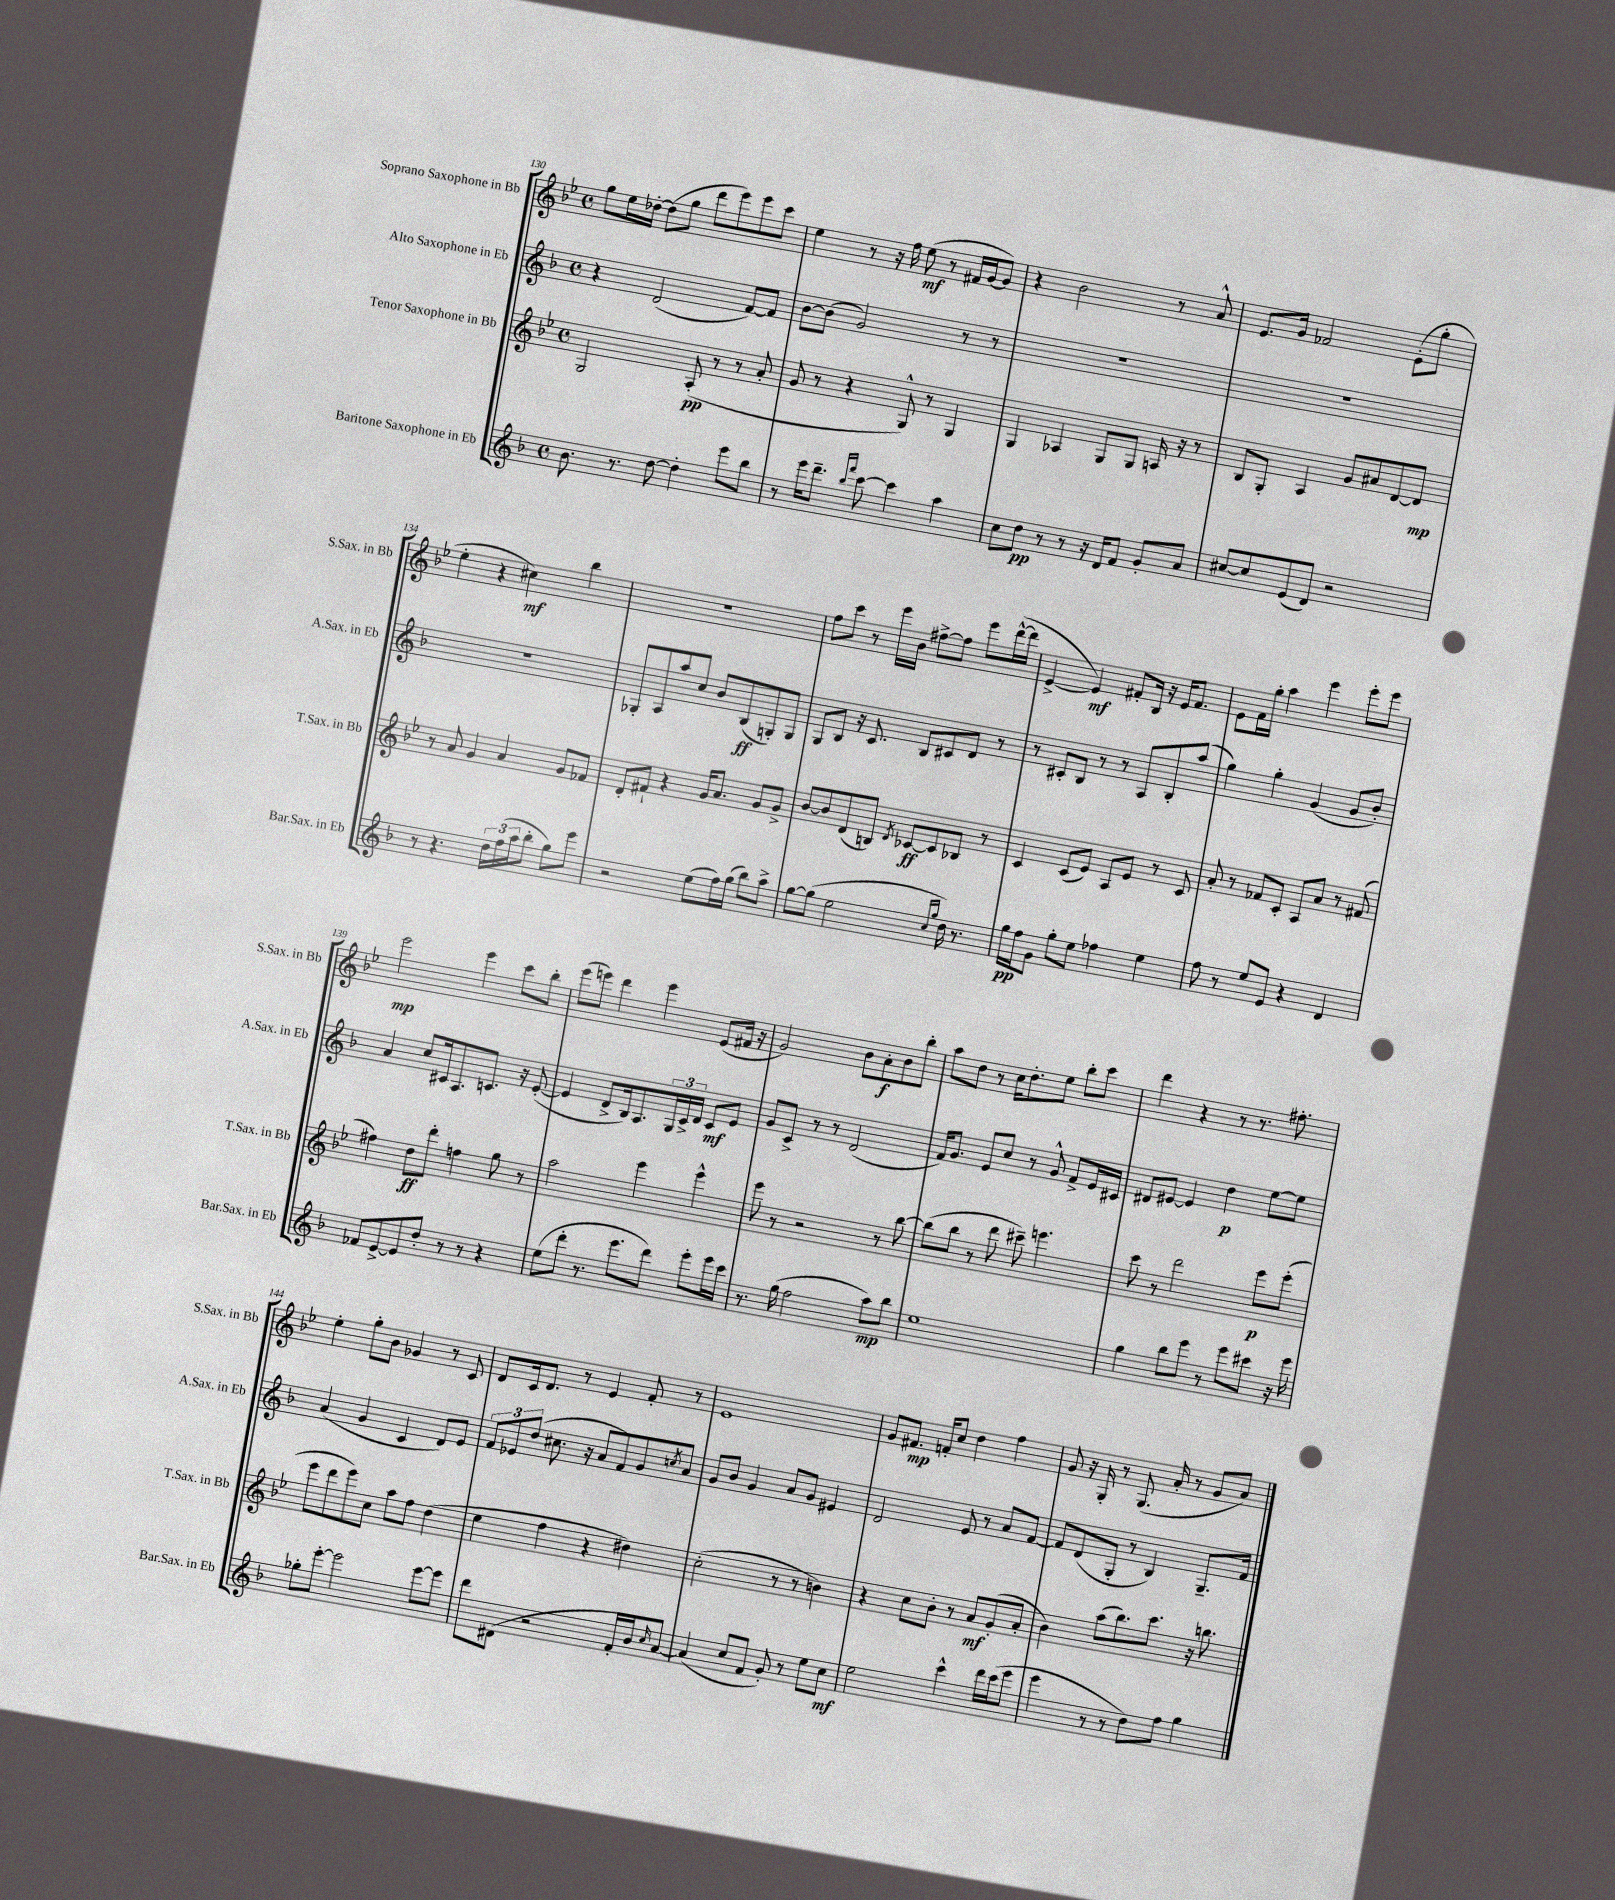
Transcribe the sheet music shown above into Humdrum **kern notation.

**kern	**dynam	**kern	**dynam	**kern	**dynam	**kern	**dynam
*part4	*part4	*part3	*part3	*part2	*part2	*part1	*part1
*staff4	*staff4	*staff3	*staff3	*staff2	*staff2	*staff1	*staff1
*I"Baritone Saxophone in Eb	*	*I"Tenor Saxophone in Bb	*	*I"Alto Saxophone in Eb	*	*I"Soprano Saxophone in Bb	*
*I'Bar.Sax. in Eb	*	*I'T.Sax. in Bb	*	*I'A.Sax. in Eb	*	*I'S.Sax. in Bb	*
*clefG2	*	*clefG2	*	*clefG2	*	*clefG2	*
*k[b-]	*	*k[b-e-]	*	*k[b-]	*	*k[b-e-]	*
*M4/4	*	*M4/4	*	*M4/4	*	*M4/4	*
*met(c)	*	*met(c)	*	*met(c)	*	*met(c)	*
=130	=130	=130	=130	=130	=130	=130	=130
8.b-\	.	2G/	.	4r	.	8gg\L	.
.	.	.	.	.	.	16ee-\L	.
8.r	.	.	.	.	.	[16dd-X'\JJ	.
.	.	.	.	(2d/	.	(8dd-\L]	.
[8dd\	.	.	.	.	.	8gg\J	.
4dd'\]	.	(8A'/	pp	.	.	8ddd\L	.
.	.	8r	.	.	.	8eee-\)	.
8eee\L	.	8r	.	[8f/L)	.	8eee-\	.
8bb-\J	.	8a'/	.	8f/J]	.	8ccc\J	.
=131	=131	=131	=131	=131	=131	=131	=131
8r	.	8g/	.	[8b-\L	.	4ee-\	.
16eee\KL	.	8r	.	(8b-\J]	.	.	.
8.ddd~\J	.	.	.	.	.	.	.
.	.	4r	.	2g/)	.	8r	.
16qqbb-/LL	.	.	.	.	.	.	.
16qqfff/JJ	.	.	.	.	.	.	.
[8ccc\	.	.	.	.	.	16r	.
.	.	.	.	.	.	16ff\	.
4ccc\]	.	8G^^/)	.	.	.	(8ee-\	mf
.	.	8r	.	.	.	8r	.
4aa\	.	4G/	.	8r	.	16f#X/LL	.
.	.	.	.	.	.	[16g/J	.
.	.	.	.	8r	.	8g/J])	.
=132	=132	=132	=132	=132	=132	=132	=132
8cc\L	.	4G/	.	1r	.	4r	.
8dd\J	pp	.	.	.	.	.	.
8r	.	4A-X/	.	.	.	2b-\	.
8r	.	.	.	.	.	.	.
16r	.	8G/L	.	.	.	.	.
16d/KL	.	.	.	.	.	.	.
8f/J	.	8G/J	.	.	.	.	.
8g'/L	.	16An/	.	.	.	8r	.
.	.	16r	.	.	.	.	.
8a/J	.	8r	.	.	.	8a^^/	.
=133	=133	=133	=133	=133	=133	=133	=133
[8cc#X/L	.	8B-/L	.	1r	.	8.e-/L	.
8cc#/]	.	8G'/J	.	.	.	.	.
.	.	.	.	.	.	16g/Jk	.
(8e/	.	4A/	.	.	.	2f-X/	.
8d/J)	.	.	.	.	.	.	.
2r	.	8g/L	.	.	.	.	.
.	.	8a#X/	.	.	.	.	.
.	.	[8d/	.	.	.	(8e-'\L	.
.	.	8d/J]	mp	.	.	8gg'\J	.
!!LO:LB:g=z
=134	=134	=134	=134	=134	=134	=134	=134
8r	.	8r	.	1r	.	4ee-'\	.
4.r	.	8a/	.	.	.	.	.
.	.	4g/	.	.	.	4r	.
24dd\LL	.	4a/	.	.	.	4cc#X\)	mf
(24ff\	.	.	.	.	.	.	.
24aa\J	.	.	.	.	.	.	.
8bb-'\J	.	.	.	.	.	.	.
8gg\L)	.	8g/L	.	.	.	4bb-\	.
8eee\J	.	8f-X/J	.	.	.	.	.
=135	=135	=135	=135	=135	=135	=135	=135
2r	.	8d'/L	.	8G-X'/L	.	1r	.
.	.	8f#X`/J	.	8A/	.	.	.
.	.	4r	.	8aa/	.	.	.
.	.	.	.	8cc/J	.	.	.
(8ee\L	.	16g/KL	.	8b-/L	.	.	.
.	.	8.a/J	.	.	.	.	.
16ff\L)	.	.	.	(8B-/	ff	.	.
(16gg\JJ	.	.	.	.	.	.	.
8bb-\L)	.	8g/L	.	8Gn'/)	.	.	.
8aa^\J	.	8g^/J	.	8G/J	.	.	.
=136	=136	=136	=136	=136	=136	=136	=136
[8gg\L	.	[8b-/L	.	8G/L	.	8ff\L	.
(8gg\J]	.	8b-/]	.	8B-/J	.	8ccc\J	.
2ee\	.	(8d/	.	16r	.	8r	.
.	.	.	.	8.c/	.	.	.
.	.	8Bn/J)	.	.	.	16eee-\LL	.
.	.	.	.	.	.	16b-\JJ	.
.	.	8qd/	.	.	.	.	.
.	.	[8c-X/L	ff	8B-/L	.	[8ff#X^\L	.
.	.	8c-/]	.	8c#X/	.	8ff#\J]	.
16qqcc/LL	.	.	.	.	.	.	.
16qqgg/JJ	.	.	.	.	.	.	.
16dd\)	.	8B-X/J	.	8d/J	.	8eee-\L	.
8.r	.	.	.	.	.	.	.
.	.	8r	.	8r	.	([16ddd^^\L	.
.	.	.	.	.	.	16ddd\JJ]	.
=137	=137	=137	=137	=137	=137	=137	=137
16gg\LL	pp	4c/	.	8r	.	[4e-^/	.
16ff\J	.	.	.	.	.	.	.
8g\J	.	.	.	8c#X'/L	.	.	.
8gg'\L	.	(8c/L	.	8B-/J	.	4e-/])	mf
8ee\J	.	8e-/J)	.	8r	.	.	.
4ff-X\	.	8A/L	.	8r	.	8f#X'/L	.
.	.	8e-/J	.	8A/L	.	16B-/Jk	.
.	.	.	.	.	.	16r	.
4ee\	.	8r	.	8B-'/	.	16e-/KL	.
.	.	.	.	.	.	8.f#/J	.
.	.	8c/	.	(8aa/J	.	.	.
=138	=138	=138	=138	=138	=138	=138	=138
8ff\	.	8a'/	.	4gg\)	.	8e-\L	.
8r	.	8r	.	.	.	16f\L	.
.	.	.	.	.	.	16gg'\JJ	.
8ee/L	.	8f-X/L	.	4gg'\	.	4aa\	.
8e/J	.	8c'/J	.	.	.	.	.
4r	.	8A/L	.	(4g/	.	4eee-\	.
.	.	8a/J	.	.	.	.	.
4d/	.	8r	.	8g/L	.	8eee-'\L	.
.	.	(8f#X/	.	8b-'/J)	.	8eee-\J	.
!!LO:LB:g=z
=139	=139	=139	=139	=139	=139	=139	=139
8f-X/L	.	4ff#X\)	.	4a/	.	2eee-\	mp
[8e^/	.	.	.	.	.	.	.
8e/]	.	8dd\L	ff	8cc/L	.	.	.
8dd'/J	.	8ddd'\J	.	16c#X/k	.	.	.
.	.	.	.	8.A/	.	.	.
8r	.	4ffn\	.	.	.	4eee-\	.
8r	.	.	.	8.cn/J	.	.	.
4r	.	8gg\	.	.	.	8ccc\L	.
.	.	.	.	16r	.	.	.
.	.	8r	.	([8e'/	.	8bb-'\J	.
=140	=140	=140	=140	=140	=140	=140	=140
(8ee\L	.	2aa\	.	4e/]	.	(8eee-\L	.
8ddd'\J	.	.	.	.	.	8eeen\J)	.
8.r	.	.	.	8d^/L	.	4ddd\	.
.	.	.	.	16B-/k)	.	.	.
8.eee\L	.	.	.	8.A/	.	.	.
.	.	4eee-\	.	.	.	4eee\	.
8ddd\J)	.	.	.	24G/L	.	.	.
.	.	.	.	24c^/	.	.	.
.	.	.	.	24d/JJ	.	.	.
8eee'\L	.	4eee-^^\	.	8c/L	mf	(8e-/L	.
16eee\L	.	.	.	8e/J	.	16f#X/Jk	.
16ccc\JJ	.	.	.	.	.	16r	.
=141	=141	=141	=141	=141	=141	=141	=141
8.r	.	8eee-\	.	8g/L	.	2g/)	.
.	.	8r	.	8c^/J	.	.	.
(16gg\	.	.	.	.	.	.	.
2ff\	.	2r	.	8r	.	.	.
.	.	.	.	8r	.	.	.
.	.	.	.	(2d/	.	8b-\L	.
.	.	.	.	.	.	8a'\	f
8aa\L)	mp	8r	.	.	.	8b-\	.
8bb-\J	.	[8bb-\	.	.	.	8bb-'\J	.
=142	=142	=142	=142	=142	=142	=142	=142
1ee	.	(8bb-\L]	.	16f/KL)	.	8aa\L	.
.	.	.	.	8.g/J	.	.	.
.	.	8bb-\J	.	.	.	8dd\J	.
.	.	8r	.	8e/L	.	8r	.
.	.	8ddd\	.	8cc/J	.	16cc\KL	.
.	.	.	.	.	.	8.dd'\	.
.	.	8ccc#X~\)	.	8r	.	.	.
.	.	4.eeen\	.	8g^^/	.	8ee-\J	.
.	.	.	.	8f^/L	.	8bb-'\L	.
.	.	.	.	16e/L	.	8ccc\J	.
.	.	.	.	16c#X/JJ	.	.	.
=143	=143	=143	=143	=143	=143	=143	=143
4gg\	.	8ccc\	.	8d#X/L	.	4ddd\	.
.	.	8r	.	[8e#X/J	.	.	.
8bb-\L	.	2ddd\	.	4e#/]	.	4r	.
8eee\J	.	.	.	.	.	.	.
8r	.	.	.	4dd\	p	8r	.
8eee\L	.	.	.	.	.	8.r	.
8ccc#X\J	.	8eee-\L	p	[8ee\L	.	.	.
.	.	.	.	.	.	8.ff#X'\	.
16r	.	(8eee-'\J	.	8ee\J]	.	.	.
16eee\	.	.	.	.	.	.	.
!!LO:LB:g=z
=144	=144	=144	=144	=144	=144	=144	=144
8gg-X'\L	.	8eee-\L	.	(4a/	.	4ee-'\	.
[8eee'\J	.	8ddd\	.	.	.	.	.
2eee\]	.	8eee-\)	.	4g/	.	8gg'\L	.
.	.	8cc\J	.	.	.	8b-\J	.
.	.	8aa\L	.	4c/	.	4g-X/	.
.	.	8ff\J	.	.	.	.	.
[8eee\L	.	(4dd\	.	8d/L)	.	8r	.
8eee\J]	.	.	.	8e/J	.	8c/	.
=145	=145	=145	=145	=145	=145	=145	=145
8ddd\L	.	4ee-\	.	12f/L	.	8d/L	.
.	.	.	.	12e-X/	.	.	.
(8d#X\J	.	.	.	.	.	16c/k	.
.	.	.	.	(12dd/J	.	.	.
.	.	.	.	.	.	8.d/J	.
2r	.	4ff\	.	8.cc#X\	.	.	.
.	.	.	.	.	.	8r	.
.	.	.	.	16r	.	.	.
.	.	4r	.	8a/L	.	4e-/	.
.	.	.	.	8f/)	.	.	.
16f'/LL	.	4dd#X\)	.	8g/	.	8f'/	.
16b-/J)	.	.	.	.	.	.	.
16qqcc/	.	.	.	8qccn/	.	.	.
[8a/J	.	.	.	8a/J	.	8r	.
=146	=146	=146	=146	=146	=146	=146	=146
(4a/]	.	(2cc'\	.	8g/L	.	1e-	.
.	.	.	.	8b-/J	.	.	.
8cc/L	.	.	.	4g/	.	.	.
8f/J	.	.	.	.	.	.	.
8g'/)	.	8r	.	8a/L	.	.	.
8r	.	8r	.	8g/J	.	.	.
8ee\L	.	4bn\)	.	4e#X/	.	.	.
8cc\J	mf	.	.	.	.	.	.
=147	=147	=147	=147	=147	=147	=147	=147
2ee\	.	4r	.	2d/	.	8g/L	.
.	.	.	.	.	.	8.f#X/J	mp
.	.	8cc\L	.	.	.	.	.
.	.	.	.	.	.	16fn'/KL	.
.	.	8b-'\J	.	.	.	8cc/J	.
4ccc^^\	.	8r	.	8e/	.	4dd\	.
.	.	8a/L	mf	8r	.	.	.
16ddd\LL	.	(8g'/	.	8a/L	.	4ff\	.
(16ccc\J	.	.	.	.	.	.	.
8eee\J	.	8a'/J	.	[8f/J	.	.	.
=148	=148	=148	=148	=148	=148	=148	=148
4eee\	.	4b-\)	.	8f/L]	.	8g/	.
.	.	.	.	(8d/	.	16r	.
.	.	.	.	.	.	16G'/	.
8r	.	(8aa\L	.	8G'/J	.	8r	.
8r	.	8.bb-\)	.	8r	.	(8.G/	.
8dd\L)	.	.	.	4B-/)	.	.	.
.	.	8.ccc\J	.	.	.	16a'/	.
8ff\J	.	.	.	.	.	8r	.
4gg\	.	16r	.	8.G~/L	.	8g/L	.
.	.	8.bbn\	.	.	.	.	.
.	.	.	.	.	.	8a/J)	.
.	.	.	.	16f/Jk	.	.	.
==	==	==	==	==	==	==	==
*-	*-	*-	*-	*-	*-	*-	*-
